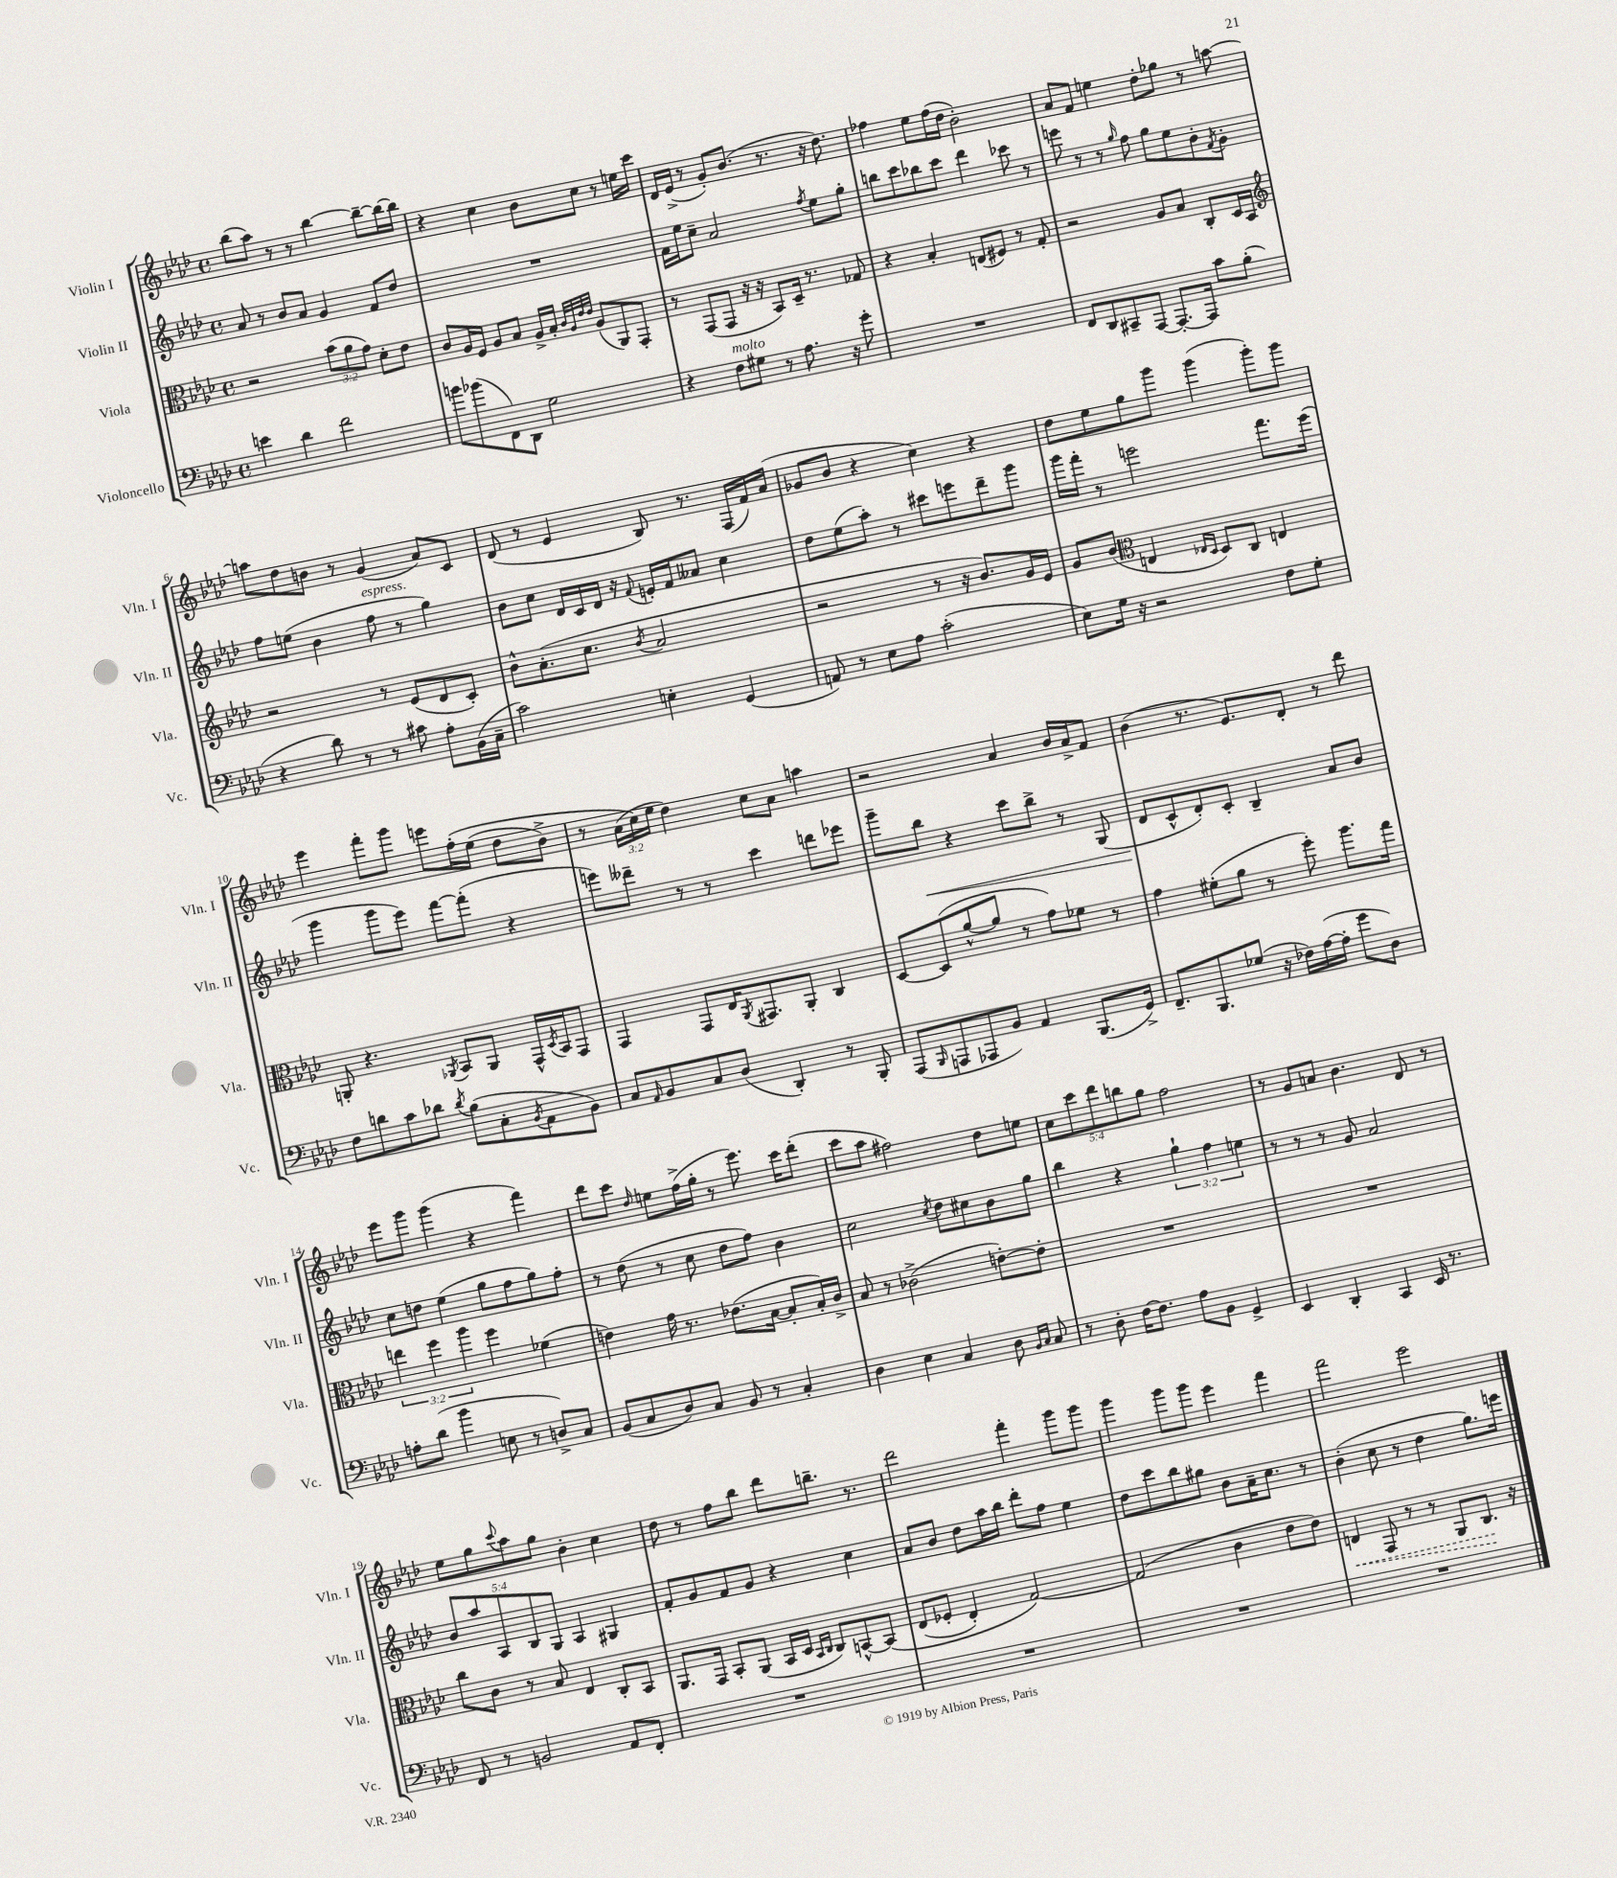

**kern	**kern	**dynam	**kern	**dynam	**kern
*part4	*part3	*part3	*part2	*part2	*part1
*staff4	*staff3	*staff3	*staff2	*staff2	*staff1
*I"Violoncello	*I"Viola	*	*I"Violin II	*	*I"Violin I
*I'Vc.	*I'Vla.	*	*I'Vln. II	*	*I'Vln. I
*clefF4	*clefC3	*	*clefG2	*	*clefG2
*k[b-e-a-d-]	*k[b-e-a-d-]	*	*k[b-e-a-d-]	*	*k[b-e-a-d-]
*M4/4	*M4/4	*	*M4/4	*	*M4/4
*met(c)	*met(c)	*	*met(c)	*	*met(c)
=1	=1	=1	=1	=1	=1
4en\	2r	.	8a-/	.	(8bb-\L
.	.	.	8r	.	8aa-\J)
4d-\	.	.	8b-/L	.	8r
.	.	.	8a-/J	.	8r
2f\	(12b-\L	.	4g/	.	[4bb-\
.	12a-\	.	.	.	.
.	12g\J)	.	.	.	.
.	8d-'\L	.	8f/L	.	8bb-~\L_
.	8e-\J	.	8dd-/J	.	16bb-\L_
.	.	.	.	.	16bb-\JJ]
=2	=2	=2	=2	=2	=2
8bn\L	8c/L	.	1r	.	4r
(8b-X\	16A-/L	.	.	.	.
.	16F/JJ	.	.	.	.
8FF\)	8A-/L	.	.	.	4cc\
8DD-\J	8B-/J	.	.	.	.
2G\	16A-^/LL	.	.	.	8b-\L
.	16B-'/JJ	.	.	.	.
.	32qqc/LLL	.	.	.	.
.	32qqA-/	.	.	.	.
.	32qqe-/	.	.	.	.
.	32qqe-/JJJ	.	.	.	.
.	(8A-/L	.	.	.	8cc\J
.	8AA-/)	.	.	.	8r
.	8GG'/J	.	.	.	16een\LL
.	.	.	.	.	16ccc\JJ
=3	=3	=3	=3	=3	=3
4r	8r	.	16f\LL	.	16d-/LL
.	.	.	16ee-\J	.	(16e-^/JJ
.	(8GG/L	.	8cc~\J	.	8r
!LO:TX:a:i:t=molto	!	!	!	!	!
8F\L	8GG/J	.	2a-/	.	8g'/L)
8G#X\J	16r	.	.	.	(8.b-/J
.	16r	.	.	.	.
8r	8BB-/L)	.	.	.	.
.	.	.	.	.	8.r
8.A-\	16D-~/Jk	.	.	.	.
.	8.r	.	.	.	.
.	.	.	8qff/	.	.
.	.	.	8ee-\L	.	16r
16r	.	.	.	.	8.dd-\)
8g'\	8G-X/	.	8gg'\J	.	.
=4	=4	=4	=4	=4	=4
1r	4r	.	8bbn\L	.	4ff-X\
.	.	.	8ccc\	.	.
.	4B-'/	.	8bb-X\	.	8ee-\L
.	.	.	8ccc\J	.	(16ff-\L
.	.	.	.	.	16dd-\JJ
.	(8En/L	.	4ddd-\	.	2b-'\)
.	8F#X/J)	.	.	.	.
.	8r	.	8ccc-X\	.	.
.	8G'/	.	8r	.	.
=5	=5	=5	=5	=5	=5
8FF/L	2r	.	8eeen\	.	8a-/L
8DD-/	.	.	8r	.	8f/J
8CC#X~/	.	.	8r	.	4een\
.	.	.	16qqgg/	.	.
[8AAA-/J	.	.	8ff\	.	.
8.AAA-'/L_	8A-/L	.	8gg\L	.	8dd-'\L
.	8B-/J	.	8ee-\	.	8gg-X\J
16AAA-/Jk]	.	.	.	.	.
8c\L	8C'/L	.	8b-'\	.	8r
.	.	.	8qf/	.	.
(8B-'\J	16D-/L	.	8g'\J	.	[8aan\
.	16BB-/JJ	.	.	.	.
!!LO:LB:g=z
=6	=6	=6	=6	=6	=6
*	*clefG2	*	*	*	*
4r	2r	.	8ff\L	.	8aan\L]
.	.	.	(8een\J	.	8dd-\
8d-\)	.	.	4b-\	.	8bn\J
8r	.	.	.	.	8r
!	!	!	!LO:TX:a:i:t=espress.	!	!
8r	8r	.	8ff\	.	(4g/
8c#X\	(8e-/L	.	8r	.	.
8A-'\L	8d-/	.	4gg\)	.	8a-/L)
(16BB-\L	8c'/J)	.	.	.	8c/J
16C~\JJ	.	.	.	.	.
=7	=7	=7	=7	=7	=7
2c\)	8b-^^\L	.	8b-\L	.	(8d-/
.	(8.a-'\	.	8cc\J	.	8r
.	.	.	16d-/LL	.	4e-/
.	8.cc\J	.	16c/	.	.
.	.	.	16d-/JJ	.	.
.	.	.	16r	.	.
.	8qb-/	.	8qqf/	.	.
4En'\	2a-/	.	16en'/LL	.	8B-/)
.	.	.	16f/J	.	.
.	.	.	8a--X/J	.	8.r
(4GG/	.	.	4cc\	.	.
.	.	.	.	.	(16F/LL
.	.	.	.	.	16f/)
.	.	.	.	.	(16a-/JJ
=8	=8	=8	=8	=8	=8
8AAn/)	2r	.	8dd-\L	.	8g-X/L
8r	.	.	(8ee-\	.	8b-/J
8E-\L	.	.	8aa-'\J)	.	4r
8A-\J	.	.	8r	.	.
(2c'\	8r	.	8ccc#X\L	.	4cc\)
.	16r	.	8eeen\	.	.
.	8.b-/L)	.	.	.	.
.	.	.	8ddd-~\	.	4r
.	16g/L	.	8ggg\J	.	.
.	16e-/JJ	.	.	.	.
=9	=9	=9	=9	=9	=9
8E-\L)	8g/L	.	16ggg\LL	.	8dd-\L
.	.	.	16fff'\JJ	.	.
16G\Jk	(8b-/J	.	8r	.	8ee-\
16r	.	.	.	.	.
*	*clefC3	*	*	*	*
2r	4En/	.	2eeen\	.	8gg\
.	.	.	.	.	8ggg\J
.	16qqE-X/LL	.	.	.	.
.	16qqD-/JJ	.	.	.	.
.	8D-/L)	.	.	.	(4ggg\
.	8C/J	.	.	.	.
8F\L	4En/	.	8.fff\L	.	8ggg'\L)
8G'\J	.	.	.	.	8ggg\J
.	.	.	(16eee\Jk	.	.
!!LO:LB:g=z
=10	=10	=10	=10	=10	=10
8F\L	8AAn'/	.	4ggg\	.	4eee-\
8dn\	4.r	.	.	.	.
8c\	.	.	8ggg\L	.	8fff'\L
8d-X\J	.	.	8eee-\J)	.	8ggg\J
8qd-/	8qAA-X/	.	.	.	.
(8B-\L	8BB-/L	.	[8fff\L	.	8eeen\L
8C'\	8AA-/J	.	(8fff'\J]	.	(16ff'\L
.	.	.	.	.	(16ee-\JJ
8qBB-/	.	.	.	.	.
8AA-\	16GG^^/LL	.	4r	.	8dd-\L
.	8qD-/	.	.	.	.
.	16BB-/J	.	.	.	.
8BB-\J)	8GG/J	.	.	.	8b-^\J)
=11	=11	=11	=11	=11	=11
8C/L	4GG/	.	8eeen\L)	.	8r
16qqAA-/	.	.	.	.	.
8BB-/	.	.	8ddd--X~\J	.	(24a-\LL
.	.	.	.	.	24cc\)
.	.	.	.	.	24ee-\JJ
8C/	8GG/L	.	8r	.	4dd-\)
(8D-/J	16E-/K	.	8r	.	.
.	8qAA-/	.	.	.	.
.	8.GG#X/	.	.	.	.
4DD-'/)	.	.	4ccc\	.	8cc\L
.	8AA-'/J	.	.	.	8a-\J
8r	4C/	.	8dddn\L	.	4aan\
8BBB-'/	.	.	8eee-X\J	.	.
=12	=12	=12	=12	=12	=12
(8AAA-/L	[8D-/L	.	8ggg~\L	.	2r
16qqBBB-/	.	.	.	.	.
!	!	!	!	!LO:HP:b	!
8AAAn/	(8D-/]	.	8bb-\J	<	.
8AAA-X/	[8a-^^/	.	4r	.	.
8BB-/J)	8a-/J]	.	.	.	.
4AA-/	8r	.	8ccc\L	.	4a-/
.	8g\L)	.	8bb-^\J	.	.
(8.BBB-/L	8f-X\J	.	8r	.	16b-/LL
.	.	.	.	.	16a-^/J
.	8r	.	(8G/	.	8f/J
16GG^/Jk)	.	.	.	.	.
=13	=13	=13	=13	=13	=13
8.FF~/L	4g\	.	8d-/L	.	(4b-\
.	.	.	8c^^/	[	.
8.BBB-/	.	.	.	.	.
.	(8f#X'\L	.	8d-'/)	.	8.r
(8G-X/J	8a-\J	.	8c'/J	.	.
.	.	.	.	.	8.e-/L)
16r	8r	.	4B-~/	.	.
16F-X\LL)	.	.	.	.	.
([16A-\	8ff'\)	.	.	.	8d-'/J
16A-'\JJ]	.	.	.	.	.
8g\L	8.aa-\L	.	8a-/L	.	8r
8D-\J)	.	.	8b-/J	.	8ddd-\
.	16gg\Jk	.	.	.	.
!!LO:LB:g=z
=14	=14	=14	=14	=14	=14
8An'\L	6een\	.	8cc\L	.	8eee-\L
(8d-\J	.	.	8ddn\J	.	8ggg\J
.	6ff\	.	.	.	.
4b-\	.	.	(4ee-\	.	(4ggg\
.	6aa-\	.	.	.	.
8En\	4ff\	.	8gg\L	.	4r
8r	.	.	8ff\	.	.
8Dn^/L)	(4f-X\	.	8gg\)	.	4fff\)
8C/J	.	.	8ff'\J	.	.
=15	=15	=15	=15	=15	=15
(8BB-/L	4en\)	.	8r	.	8ddd-\L
8C/	.	.	(8dd-\	.	8ccc\J
.	.	.	.	.	16qqdd-/
8D-/)	16g\	.	8r	.	8een\L
.	8.r	.	.	.	.
8C/J	.	.	8cc\	.	(16ff^\L
.	.	.	.	.	16gg'\JJ
8BB-/	(8.e-X\L	.	8dd-\L	.	8r
8r	.	.	8ff\J)	.	8.eee-\)
.	[16B-\Jk	.	.	.	.
4C'/	8B-'/L]	.	4b-\	.	.
.	.	.	.	.	16ccc\KL
.	16B-'/L)	.	.	.	(8ddd-'\J
.	16c^/JJ	.	.	.	.
=16	=16	=16	=16	=16	=16
4D-\	8B-/	.	2cc\	.	8ccc\L
.	8r	.	.	.	8aa-\J
4E-\	(2c-X^\	.	.	.	2ff#X\)
.	.	.	8qcc/	.	.
4C/	.	.	8dd-\L	.	.
.	.	.	8cc#X\	.	.
8D-\	[8en'\L)	.	8b-\	.	8dd-\L
16qqBB-/LL	.	.	.	.	.
16qqC/JJ	.	.	.	.	.
8C/	8e'\J]	.	8gg\J	.	8een\J
=17	=17	=17	=17	=17	=17
8r	1r	.	4bb-\	.	10cc\L
.	.	.	.	.	10ccc\
8D-'\	.	.	.	.	.
.	.	.	.	.	10ddd-\
[16F\KL	.	.	4r	.	.
.	.	.	.	.	10bbn\
8.F\J]	.	.	.	.	.
.	.	.	.	.	10gg\J
8A-\L	.	.	6gg`\	.	2ff\
8BB-\J	.	.	.	.	.
.	.	.	6ff\	.	.
4GG^/	.	.	.	.	.
.	.	.	6een\	.	.
=18	=18	=18	=18	=18	=18
4EE-/	1r	.	8r	.	8r
.	.	.	8r	.	8g/L
4DD-'/	.	.	8r	.	8an/J
.	.	.	8g/	.	4.b-\
4CC/	.	.	2a-/	.	.
16EE-/	.	.	.	.	8d-/
8.r	.	.	.	.	.
.	.	.	.	.	8r
!!LO:LB:g=z
=19	=19	=19	=19	=19	=19
8FF/	8cc\L	.	10b-/L	.	8ee-\L
.	.	.	10aa-/	.	.
8r	8c\J	.	.	.	8gg\
.	.	.	10A-/	.	.
.	.	.	.	.	8qqccc/
2BBn/	8r	.	.	.	8aa-\
.	.	.	10B-/	.	.
.	8B-/	.	.	.	8gg\J
.	.	.	10G/J	.	.
.	4E-/	.	4A-/	.	4b-'\
8AA-/L	8C'/L	.	4G#X/	.	4cc\
8FF'/J	8BB-/J	.	.	.	.
=20	=20	=20	=20	=20	=20
1r	8.AA-/L	.	8f'/L	.	8dd-\
.	.	.	8g/	.	8r
.	16GG/Jk	.	.	.	.
.	8BB-'/L	.	8f/	.	8ff\L
.	(8AA-/J	.	8g/J	.	8bb-\J
.	16BB-/LL	.	4r	.	8ddd-\L
.	16D-/JJ	.	.	.	.
.	16qqBB-/LL	.	.	.	.
.	16qqC/JJ	.	.	.	.
.	8C/L)	.	.	.	8.bbn~\J
.	[8BBn^^/	.	4cc\	.	.
.	.	.	.	.	8.r
.	(8BB/J]	.	.	.	.
=21	=21	=21	=21	=21	=21
1r	(8E-/L	.	8a-/L	.	2ddd-\
.	8F-X'/J	.	8b-/J	.	.
.	4E-'/)	.	8dd-\L	.	.
.	.	.	16aa-\L	.	.
.	.	.	16bb-\JJ	.	.
.	[2G/)	.	8ddd-'\L	.	4fff'\
.	.	.	8ff\J	.	.
.	.	.	4ee-\	.	8ggg\L
.	.	.	.	.	8ggg\J
=22	=22	=22	=22	=22	=22
1r	(2G/]	.	8dd-\L	.	4ggg\
.	.	.	8ccc\	.	.
.	.	.	8bb-\	.	8ggg\L
.	.	.	8gg#X\J	.	8ggg\J
.	4c\	.	8b-\L	.	4eee-\
.	.	.	16a-~\K	.	.
.	.	.	8.cc\J	.	.
.	8e-\L	.	.	.	4fff\
.	8e-\J)	.	8r	.	.
=23	=23	=23	=23	=23	=23
!	!	!LO:HP:b	!	!	!
1r	4En/	<	(4b-'\	.	2fff\
.	8GG/	.	8cc\	.	.
.	8r	.	8r	.	.
.	8r	.	4dd-\	.	2eee-\
.	8AA-/L	.	.	.	.
.	8.C/J	.	8.gg\L)	.	.
.	16r	[	16eeen\Jk	.	.
==	==	==	==	==	==
*-	*-	*-	*-	*-	*-
